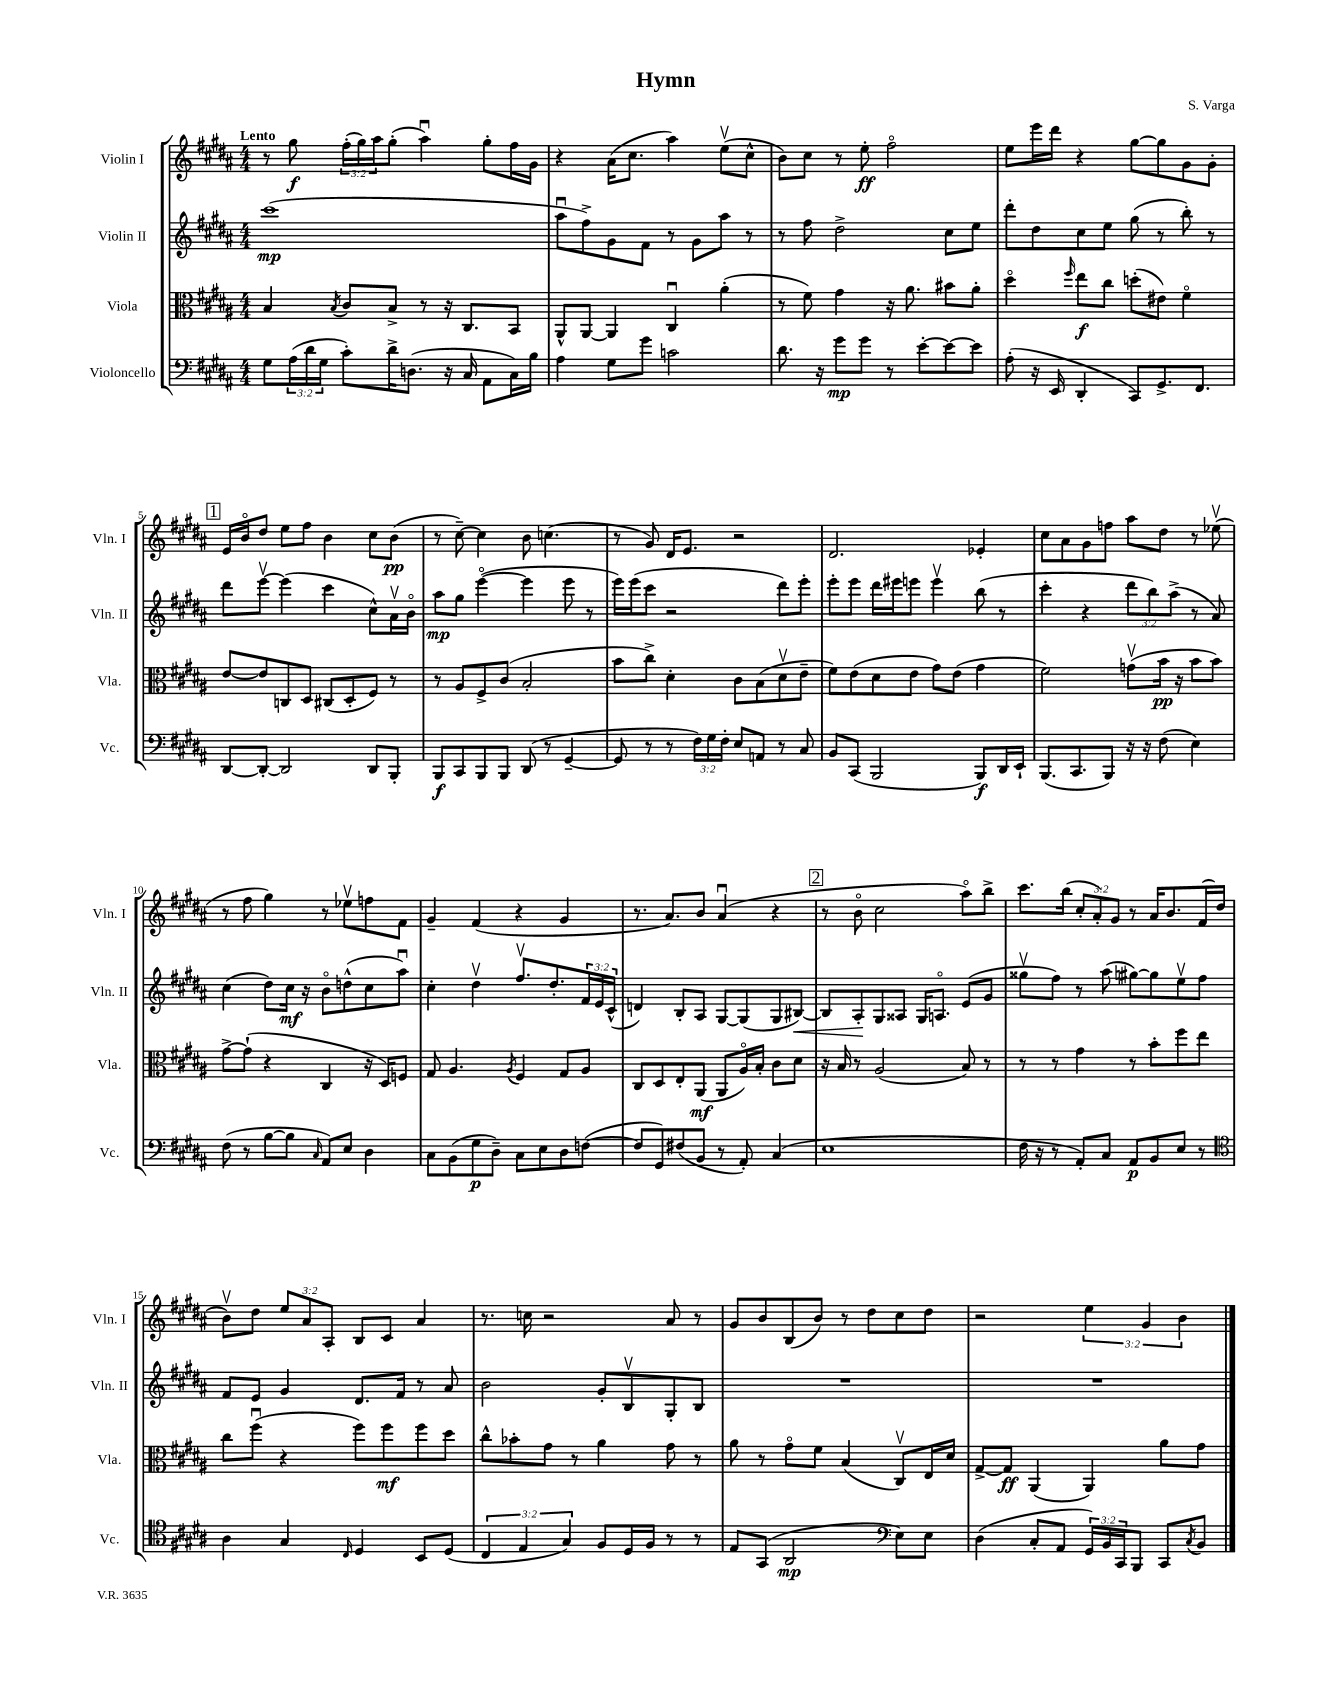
\header { title = "Hymn" composer = "S. Varga" }
<<
\new StaffGroup <<
\new Staff = "s0" \with { instrumentName = "Violin I" shortInstrumentName = "Vln. I" } {
    \clef treble \key b \major \numericTimeSignature \time 4/4 \override Staff.TupletNumber.text = #tuplet-number::calc-fraction-text \tempo "Lento"
    r8 gis''8\f \tuplet 3/2 { fis''16-.( gis''16) ais''16 } gis''8-.( ais''4\downbow) gis''8-. fis''16 gis'16 |
    r4 ais'16( cis''8. ais''4) e''8\upbow( cis''8-^ |
    b'8) cis''8 r8 e''8-.\ff fis''2\flageolet |
    e''8 e'''16 dis'''16 r4 gis''8~ gis''8 gis'8 gis'8-. |
    \mark \markup { \box "1" } e'16 b'16\flageolet dis''8 e''8 fis''8 b'4 cis''8 b'8\pp( |
    r8 cis''8~--) cis''4 b'8 c''4.( |
    r8 gis'8) dis'16 e'8. r2 |
    dis'2. ees'4-. |
    cis''8 ais'8 gis'8 f''8 ais''8 dis''8 r8 ees''8\upbow( |
    r8 fis''8 gis''4) r8 ees''8\upbow f''8 fis'8 |
    gis'4-- fis'4( r4 gis'4 |
    r8. ais'8.) b'8 ais'4\downbow( r4 |
    \mark \markup { \box "2" } r8 b'8\flageolet cis''2 ais''8\flageolet) b''8-> |
    cis'''8. b''16( \tuplet 3/2 { cis''8-. ais'8-.) gis'8 } r8 ais'16 b'8. fis'16( dis''16 |
    b'8\upbow) dis''8 \tuplet 3/2 { e''8 ais'8 ais8-. } b8 cis'8 ais'4 |
    r8. c''16 r2 ais'8 r8 |
    gis'8 b'8 b8( b'8) r8 dis''8 cis''8 dis''8 |
    r2 \tuplet 3/2 { e''4 gis'4 b'4 } \bar "|." |
}
\new Staff = "s1" \with { instrumentName = "Violin II" shortInstrumentName = "Vln. II" } {
    \clef treble \key b \major \numericTimeSignature \time 4/4 \override Staff.TupletNumber.text = #tuplet-number::calc-fraction-text
    cis'''1\mp( |
    ais''8\downbow fis''8->) gis'8 fis'8 r8 gis'8 ais''8 r8 |
    r8 fis''8 dis''2-> cis''8 e''8 |
    dis'''8-. dis''8 cis''8 e''8 gis''8( r8 b''8-.) r8 |
    \mark \markup { \box "1" } dis'''8 e'''8~\upbow e'''4( cis'''4 cis''8-^) ais'16\upbow b'16\flageolet |
    ais''8\mp gis''8 e'''4~\flageolet( e'''4 e'''8 r8 |
    e'''16) e'''16( cis'''8 r2 dis'''8) e'''8-. |
    e'''8-. e'''8 dis'''16 eis'''16 e'''8 e'''4\upbow b''8( r8 |
    cis'''4-. r4 \tuplet 3/2 { dis'''8 b''8) ais''8->( } r8 ais'8) |
    cis''4( dis''8) cis''16\mf r16 b'8\flageolet d''8-^( cis''8 ais''8\downbow) |
    cis''4-. dis''4\upbow fis''8.\upbow dis''8.-. \tuplet 3/2 { fis'16 e'16 cis'16-^( } |
    d'4) b8-. ais8 gis8~ gis8( gis8 bis8~\<) |
    \mark \markup { \box "2" } bis8 ais8-.\! gis8 aisis8 gis16 a8.\flageolet e'8( gis'8 |
    gisis''8\upbow fis''8) r8 ais''8( gis''8~) gis''8 e''8\upbow fis''8 |
    fis'8 e'8 gis'4 dis'8. fis'16 r8 ais'8 |
    b'2 gis'8-. b8\upbow gis8-. b8 |
    R1 |
    R1 \bar "|." |
}
\new Staff = "s2" \with { instrumentName = "Viola" shortInstrumentName = "Vla." } {
    \clef alto \key b \major \numericTimeSignature \time 4/4
    b4 \acciaccatura { b8 } cis'8 b8-> r8 r16 cis8. b,8 |
    ais,8-^ ais,8~ ais,4 cis4\downbow ais'4-.( |
    r8 fis'8) gis'4 r16 ais'8. bis'8 ais'8-. |
    dis''4\flageolet \grace { fis''16 } e''8\f cis''8 d''8-.( eis'8) fis'4\flageolet |
    \mark \markup { \box "1" } e'8~ e'8 c8 dis8 cis8( dis8-. fis8) r8 |
    r8 ais8 fis8-> cis'8( b2-. |
    b'8 cis''8->) dis'4-. cis'8 b8( dis'8\upbow e'8-- |
    fis'8) e'8( dis'8 e'8 gis'8) e'8( gis'4 |
    fis'2) g'8\upbow( b'16\pp r16 b'8 b'8) |
    gis'8~-> gis'8-!( r4 cis4 r16 dis16) f8 |
    gis8 ais4. \acciaccatura { ais8 } fis4 gis8 ais8 |
    cis8 dis8 e8-. ais,8\mf( ais,8 ais16\flageolet) b16-. cis'8 dis'8 |
    \mark \markup { \box "2" } r16 b16 r8 ais2( b8) r8 |
    r8 r8 gis'4 r8 b'8-. fis''8 e''8 |
    cis''8 fis''8\downbow( r4 fis''8) fis''8\mf fis''8 dis''8 |
    cis''8-^ bes'8-. gis'8 r8 ais'4 gis'8 r8 |
    ais'8 r8 gis'8\flageolet fis'8 b4( cis8\upbow) e16 dis'16 |
    gis8~-> gis8\ff ais,4( ais,4) ais'8 gis'8 \bar "|." |
}
\new Staff = "s3" \with { instrumentName = "Violoncello" shortInstrumentName = "Vc." } {
    \clef bass \key b \major \numericTimeSignature \time 4/4 \override Staff.TupletNumber.text = #tuplet-number::calc-fraction-text
    gis8 \tuplet 3/2 { ais16( dis'16 gis16 } cis'8-.) dis'16-> d8.( r16 cis16 ais,8 cis16) b16 |
    ais4 gis8 gis'8 c'2 |
    dis'8. r16 gis'8\mp gis'8 r8 e'8~-. e'8~ e'8 |
    ais8-.( r16 e,16 dis,4-. cis,8) gis,8.-> fis,8. |
    \mark \markup { \box "1" } dis,8~ dis,8~-. dis,2 dis,8 b,,8-. |
    b,,8\f cis,8 b,,8 b,,8 dis,8( r8 gis,4~-- |
    gis,8 r8 r8 \tuplet 3/2 { fis16) gis16 fis16-. } e8 a,8 r8 cis8 |
    b,8 cis,8( b,,2 b,,8\f) dis,16 e,16-! |
    b,,8.( cis,8. b,,8) r16 r16 fis8( e4) |
    fis8( r8 b8~ b8 \grace { cis16 } ais,8) e8 dis4 |
    cis8 b,8( gis8\p dis8--) cis8 e8 dis8 f8~( |
    f8 gis,8) fis8( b,8 r8 ais,8-.) cis4( |
    \mark \markup { \box "2" } e1 |
    fis16 r16 r8 ais,8-.) cis8 ais,8\p b,8 e8 r8 |
    \clef tenor ais4 gis4 \grace { cis16 } dis4 b,8 dis8( |
    \tuplet 3/2 { cis4 e4 gis4) } fis8 dis16 fis16 r8 r8 |
    e8 gis,8( ais,2\mp \clef bass e8) e8 |
    dis4( cis8-. ais,8 \tuplet 3/2 { gis,16) b,16 cis,16 } b,,8 cis,8 \acciaccatura { cis8 } b,8 \bar "|." |
}
>>
>>
